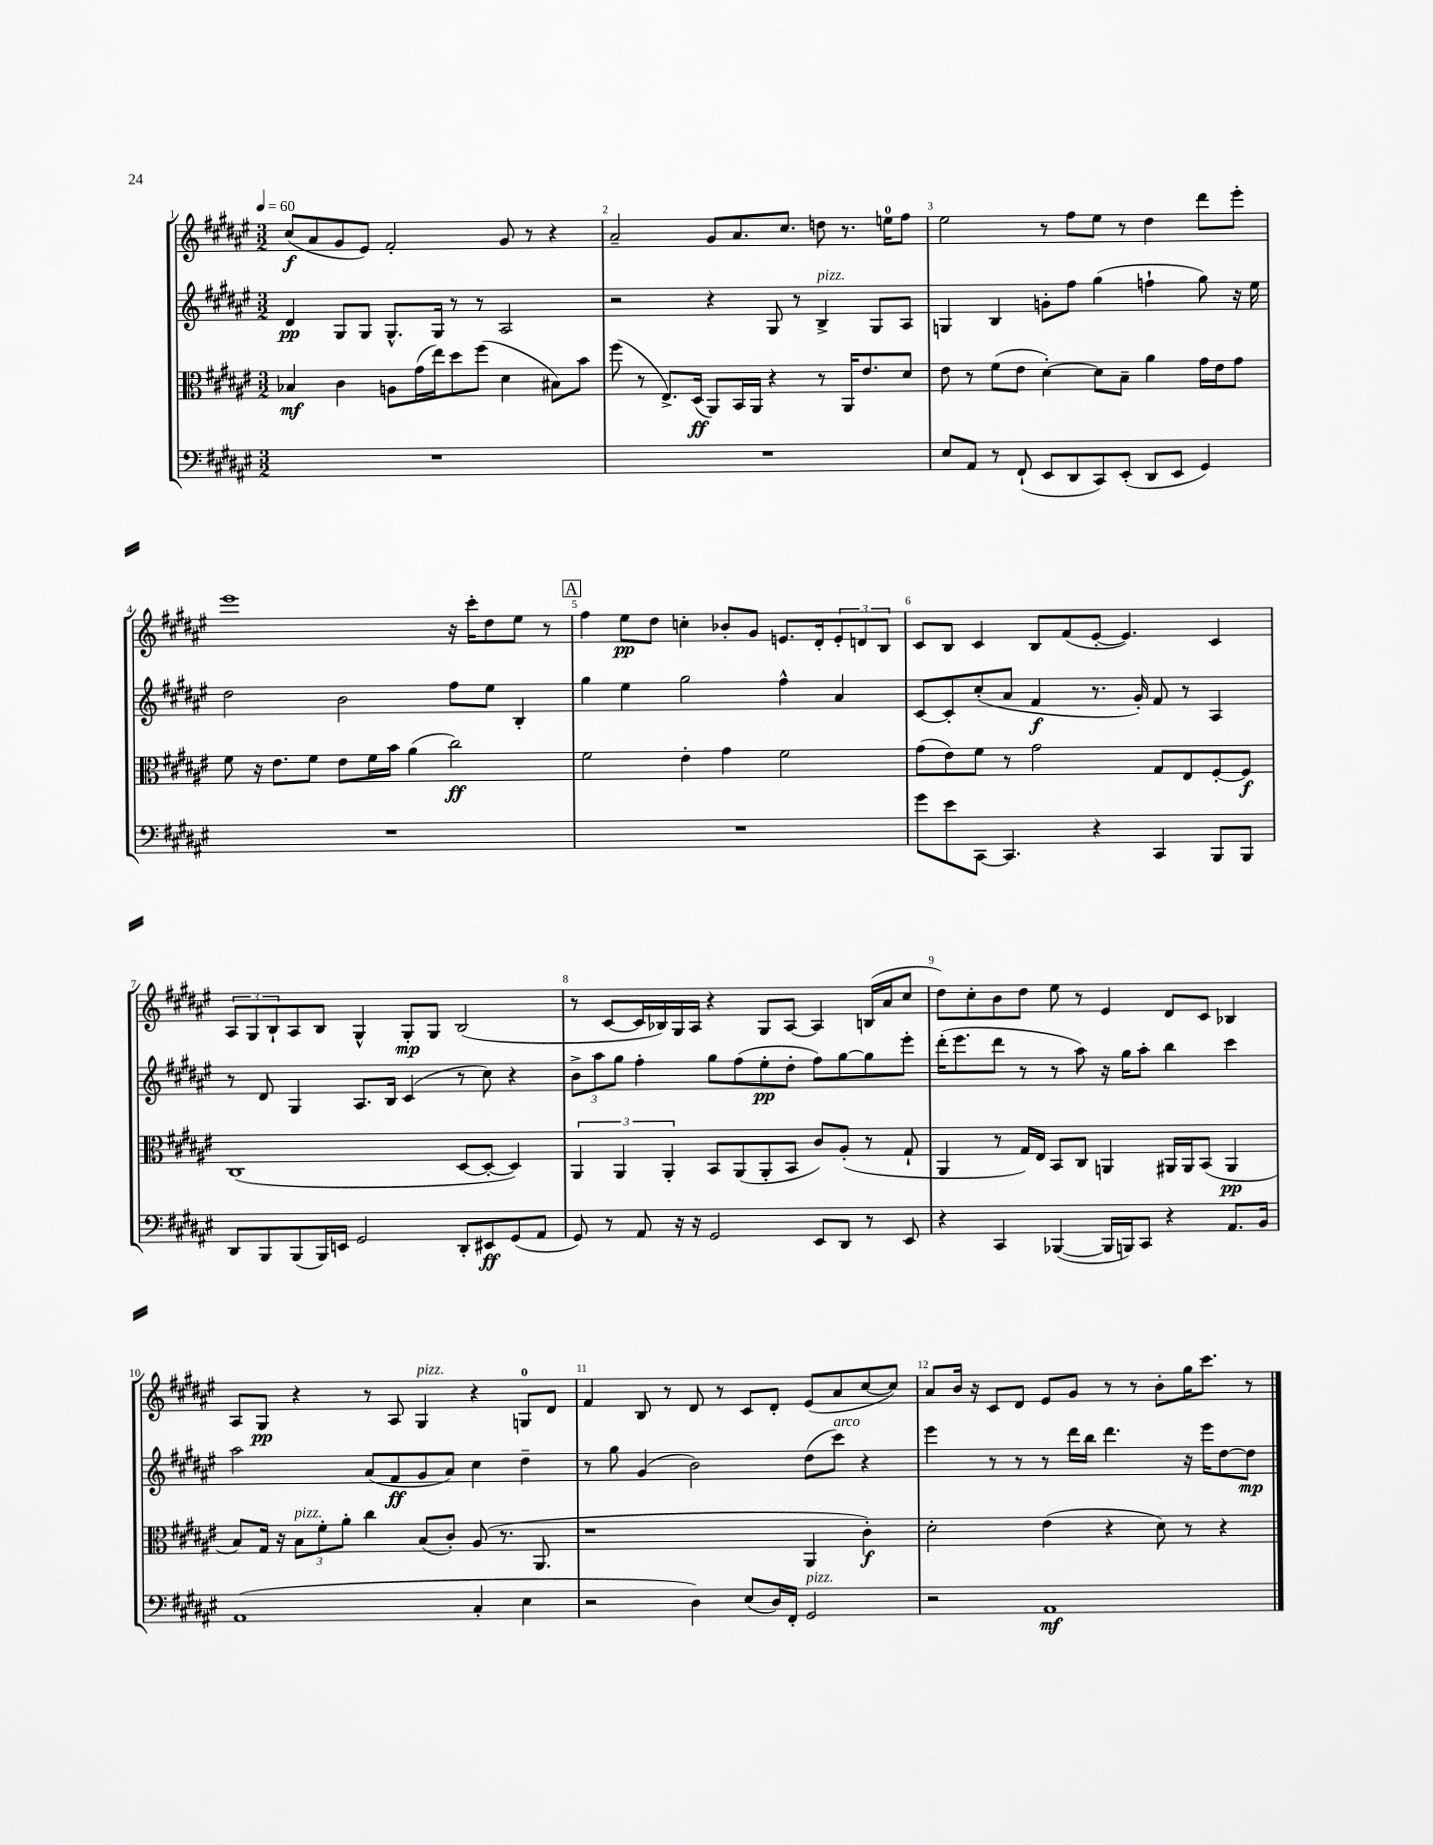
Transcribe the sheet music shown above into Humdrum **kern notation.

**kern	**dynam	**kern	**dynam	**kern	**dynam	**kern	**dynam
*part4	*part4	*part3	*part3	*part2	*part2	*part1	*part1
*staff4	*staff4	*staff3	*staff3	*staff2	*staff2	*staff1	*staff1
*clefF4	*	*clefC3	*	*clefG2	*	*clefG2	*
*k[f#c#g#d#a#e#]	*	*k[f#c#g#d#a#e#]	*	*k[f#c#g#d#a#e#]	*	*k[f#c#g#d#a#e#]	*
*M3/2	*	*M3/2	*	*M3/2	*	*M3/2	*
*MM60	*	*MM60	*	*MM60	*	*MM60	*
=1	=1	=1	=1	=1	=1	=1	=1
1.r	.	4B-X/	mf	4d#/	pp	(8cc#/L	f
.	.	.	.	.	.	8a#/	.
.	.	4c#\	.	8G#/L	.	8g#/	.
.	.	.	.	8G#/J	.	8e#/J)	.
.	.	8An\L	.	8.G#^^/L	.	2f#'/	.
.	.	(16g#\L	.	.	.	.	.
.	.	16ee#\J)	.	16G#/Jk	.	.	.
.	.	8dd#\	.	8r	.	.	.
.	.	(8ff#\J	.	8r	.	.	.
.	.	4d#\	.	2A#/	.	8g#/	.
.	.	.	.	.	.	8r	.
.	.	8B#X\L)	.	.	.	4r	.
.	.	8b\J	.	.	.	.	.
=2	=2	=2	=2	=2	=2	=2	=2
1.r	.	(8ff#\	.	2r	.	2a#~/	.
.	.	8r	.	.	.	.	.
.	.	8.E#^/L)	.	.	.	.	.
.	.	(16D#/Jk	ff	.	.	.	.
.	.	8AA#/L)	.	4r	.	8g#/L	.
.	.	16BB/L	.	.	.	8.a#/	.
.	.	16AA#/JJ	.	.	.	.	.
.	.	4r	.	8G#/	.	.	.
.	.	.	.	.	.	8.cc#/J	.
.	.	.	.	8r	.	.	.
!	!	!	!	!LO:TX:a:i:t=pizz.	!	!	!
.	.	8r	.	4B^/	.	8ddn\	.
.	.	16AA#/KL	.	.	.	8.r	.
.	.	8.e#/	.	.	.	.	.
.	.	.	.	8G#/L	.	.	.
.	.	.	.	.	.	16een\KL	.
.	.	8d#/J	.	8A#/J	.	8ff#\J	.
=3	=3	=3	=3	=3	=3	=3	=3
8E#/L	.	8e#\	.	4Gn/	.	2ee#\	.
8AA#/J	.	8r	.	.	.	.	.
8r	.	(8f#\L	.	4B/	.	.	.
(8FF#`/	.	8e#\J	.	.	.	.	.
8EE#/L	.	[4d#'\)	.	8gn'\L	.	8r	.
8DD#/	.	.	.	8ff#\J	.	8ff#\L	.
8CC#/)	.	8d#\L]	.	(4gg#\	.	8ee#\J	.
(8EE#'/J	.	8B~\J	.	.	.	8r	.
8DD#/L	.	4a#\	.	4ffn`\	.	4dd#\	.
8EE#/J	.	.	.	.	.	.	.
4GG#/)	.	16g#\LL	.	8gg#\)	.	8ddd#\L	.
.	.	16e#\J	.	.	.	.	.
.	.	8g#\J	.	16r	.	8eee#'\J	.
.	.	.	.	16ee#\	.	.	.
!!LO:LB:g=z
=4	=4	=4	=4	=4	=4	=4	=4
1.r	.	8f#\	.	2dd#\	.	1eee#	.
.	.	16r	.	.	.	.	.
.	.	8.e#\L	.	.	.	.	.
.	.	8f#\J	.	.	.	.	.
.	.	8e#\L	.	2b\	.	.	.
.	.	16f#\L	.	.	.	.	.
.	.	16b\JJ	.	.	.	.	.
.	.	(4a#\	.	.	.	.	.
.	.	2cc#\)	ff	8ff#\L	.	16r	.
.	.	.	.	.	.	16ccc#'\KL	.
.	.	.	.	8ee#\J	.	8dd#\	.
.	.	.	.	4B'/	.	8ee#\J	.
.	.	.	.	.	.	8r	.
!!LO:REH:place=s1:t=A
=5	=5	=5	=5	=5	=5	=5	=5
1.r	.	2f#\	.	4gg#\	.	4ff#\	.
.	.	.	.	4ee#\	.	8ee#\L	pp
.	.	.	.	.	.	8dd#\J	.
.	.	4e#'\	.	2gg#\	.	4ccn'\	.
.	.	4g#\	.	.	.	8b-X'/L	.
.	.	.	.	.	.	8g#/J	.
.	.	2f#\	.	4ff#^^\	.	8.en/L	.
.	.	.	.	.	.	16d#'/k	.
.	.	.	.	4a#/	.	12e'/	.
.	.	.	.	.	.	12dn/	.
.	.	.	.	.	.	12B/J	.
=6	=6	=6	=6	=6	=6	=6	=6
8g#\L	.	(8g#\L	.	[8c#/L	.	8c#/L	.
8e#\	.	8e#\)	.	8c#'/]	.	8B/J	.
[8CC#\J	.	8f#\J	.	(8cc#'/	.	4c#/	.
4.CC#/]	.	8r	.	8a#/J	.	.	.
.	.	2g#\	.	4f#/	f	8B/L	.
.	.	.	.	.	.	(8f#/	.
4r	.	.	.	8.r	.	[8e#'/J	.
.	.	.	.	.	.	4.e#/])	.
.	.	.	.	16g#'/)	.	.	.
4CC#/	.	8G#/L	.	8f#/	.	.	.
.	.	8E#/	.	8r	.	.	.
8BBB/L	.	[8F#'/	.	4A#/	.	4c#/	.
8BBB/J	.	8F#/J]	f	.	.	.	.
!!LO:LB:g=z
=7	=7	=7	=7	=7	=7	=7	=7
8DD#/L	.	(1C#	.	8r	.	12A#/L	.
.	.	.	.	.	.	12G#/	.
8BBB/	.	.	.	8d#/	.	.	.
.	.	.	.	.	.	12B`/	.
(8BBB/	.	.	.	4G#/	.	8A#/	.
16BBB/L)	.	.	.	.	.	8B/J	.
16EEn/JJ	.	.	.	.	.	.	.
2GG#/	.	.	.	8.A#/L	.	4G#^^/	.
.	.	.	.	16B/Jk	.	.	.
.	.	.	.	(4c#/	.	8G#'/L	mp
.	.	.	.	.	.	8G#/J	.
8DD#'/L	.	[8D#/L	.	8r	.	(2B/	.
8EE#X/	ff	8D#'/J_	.	8cc#\)	.	.	.
(8GG#/	.	4D#/])	.	4r	.	.	.
8AA#/J	.	.	.	.	.	.	.
=8	=8	=8	=8	=8	=8	=8	=8
8GG#/)	.	6AA#/	.	12b^\L	.	8r	.
.	.	.	.	12aa#\	.	.	.
8r	.	.	.	.	.	[8c#/L	.
.	.	6AA#/	.	12gg#\J	.	.	.
8AA#/	.	.	.	4ff#'\	.	16c#/L]	.
.	.	.	.	.	.	16B-X/)	.
.	.	6AA#'/	.	.	.	.	.
16r	.	.	.	.	.	16G#/	.
16r	.	.	.	.	.	16A#/JJ	.
2GG#/	.	8BB/L	.	8gg#\L	.	4r	.
.	.	(8AA#/	.	(8ff#\	.	.	.
.	.	8AA#'/	.	8ee#'\	pp	8G#/L	.
.	.	8BB/J	.	8dd#'\J	.	[8A#/J	.
8EE#/L	.	8c#/L)	.	8ff#\L)	.	4A#/]	.
8DD#/J	.	(8A#'/J	.	[8gg#\	.	.	.
8r	.	8r	.	8gg#\]	.	(16Bn/LL	.
.	.	.	.	.	.	16a#/J	.
8EE#/	.	8G#`/	.	8eee#'\J	.	8cc#/J	.
=9	=9	=9	=9	=9	=9	=9	=9
4r	.	4AA#/	.	(16ddd#'\KL	.	8dd#\L)	.
.	.	.	.	8.eee#\	.	.	.
.	.	.	.	.	.	8cc#'\	.
4CC#/	.	8r	.	8ddd#\J	.	8b\	.
.	.	16G#/LL)	.	8r	.	8dd#\J	.
.	.	16E#/JJ	.	.	.	.	.
([4BBB-X/	.	8BB/L	.	8r	.	8ee#\	.
.	.	8C#/J	.	8aa#\)	.	8r	.
16BBB-/LL]	.	4AAn/	.	16r	.	4e#/	.
16BBBn/J)	.	.	.	16gg#\KL	.	.	.
8CC#/J	.	.	.	8aa#'\J	.	.	.
4r	.	16AA#X/LL	.	4bb\	.	8d#/L	.
.	.	16AA#/J	.	.	.	.	.
.	.	(8BB/J	.	.	.	8c#/J	.
8.AA#/L	.	4AA#/	pp	4ccc#\	.	4B-X/	.
16BB/Jk	.	.	.	.	.	.	.
!!LO:LB:g=z
=10	=10	=10	=10	=10	=10	=10	=10
(1AA#	.	8B/L)	.	2aa#\	.	8A#/L	.
.	.	16G#/Jk	.	.	.	8G#/J	pp
.	.	16r	.	.	.	.	.
!	!	!LO:TX:a:i:t=pizz.	!	!	!	!	!
.	.	12B\L	.	.	.	4r	.
.	.	12f#'\	.	.	.	.	.
.	.	12a#'\J	.	.	.	.	.
.	.	4cc#\	.	(8a#/L	.	8r	.
.	.	.	.	8f#/	ff	8A#/	.
!	!	!	!	!	!	!LO:TX:a:i:t=pizz.	!
.	.	(8B/L	.	8g#/	.	4G#/	.
.	.	8c#'/J)	.	8a#/J)	.	.	.
4C#'/	.	(8A#/	.	4cc#\	.	4r	.
.	.	8.r	.	.	.	.	.
4E#\	.	.	.	4dd#~\	.	8Gn/L	.
.	.	8.AA#/	.	.	.	.	.
.	.	.	.	.	.	8d#/J	.
=11	=11	=11	=11	=11	=11	=11	=11
2r	.	1r	.	8r	.	4f#/	.
.	.	.	.	8gg#\	.	.	.
.	.	.	.	(4g#/	.	8B/	.
.	.	.	.	.	.	8r	.
4D#\)	.	.	.	2b\)	.	8d#/	.
.	.	.	.	.	.	8r	.
(8E#/L	.	.	.	.	.	8c#/L	.
16D#/L)	.	.	.	.	.	8d#'/J	.
16FF#'/JJ	.	.	.	.	.	.	.
!LO:TX:a:i:t=pizz.	!	!	!	!	!	!	!
2GG#/	.	4AA#/	.	(8dd#\L	.	(8e#/L	.
!	!	!	!	!LO:TX:a:i:t=arco	!	!	!
.	.	.	.	8ccc#\J)	.	8a#/	.
.	.	4c#'\)	f	4r	.	[8cc#/	.
.	.	.	.	.	.	8cc#/J])	.
=12	=12	=12	=12	=12	=12	=12	=12
2r	.	2d#'\	.	4eee#\	.	8a#/L	.
.	.	.	.	.	.	16b/Jk	.
.	.	.	.	.	.	16r	.
.	.	.	.	8r	.	8c#/L	.
.	.	.	.	8r	.	8d#/J	.
1AA#	mf	(4e#\	.	8r	.	8e#/L	.
.	.	.	.	16ddd#\LL	.	8g#/J	.
.	.	.	.	16bb\JJ	.	.	.
.	.	4r	.	4.ddd#\	.	8r	.
.	.	.	.	.	.	8r	.
.	.	8d#\)	.	.	.	8b'\L	.
.	.	8r	.	16r	.	16gg#\K	.
.	.	.	.	16eee#\KL	.	8.ccc#\J	.
.	.	4r	.	[8dd#\	.	.	.
.	.	.	.	8dd#\J]	mp	8r	.
==	==	==	==	==	==	==	==
*-	*-	*-	*-	*-	*-	*-	*-
